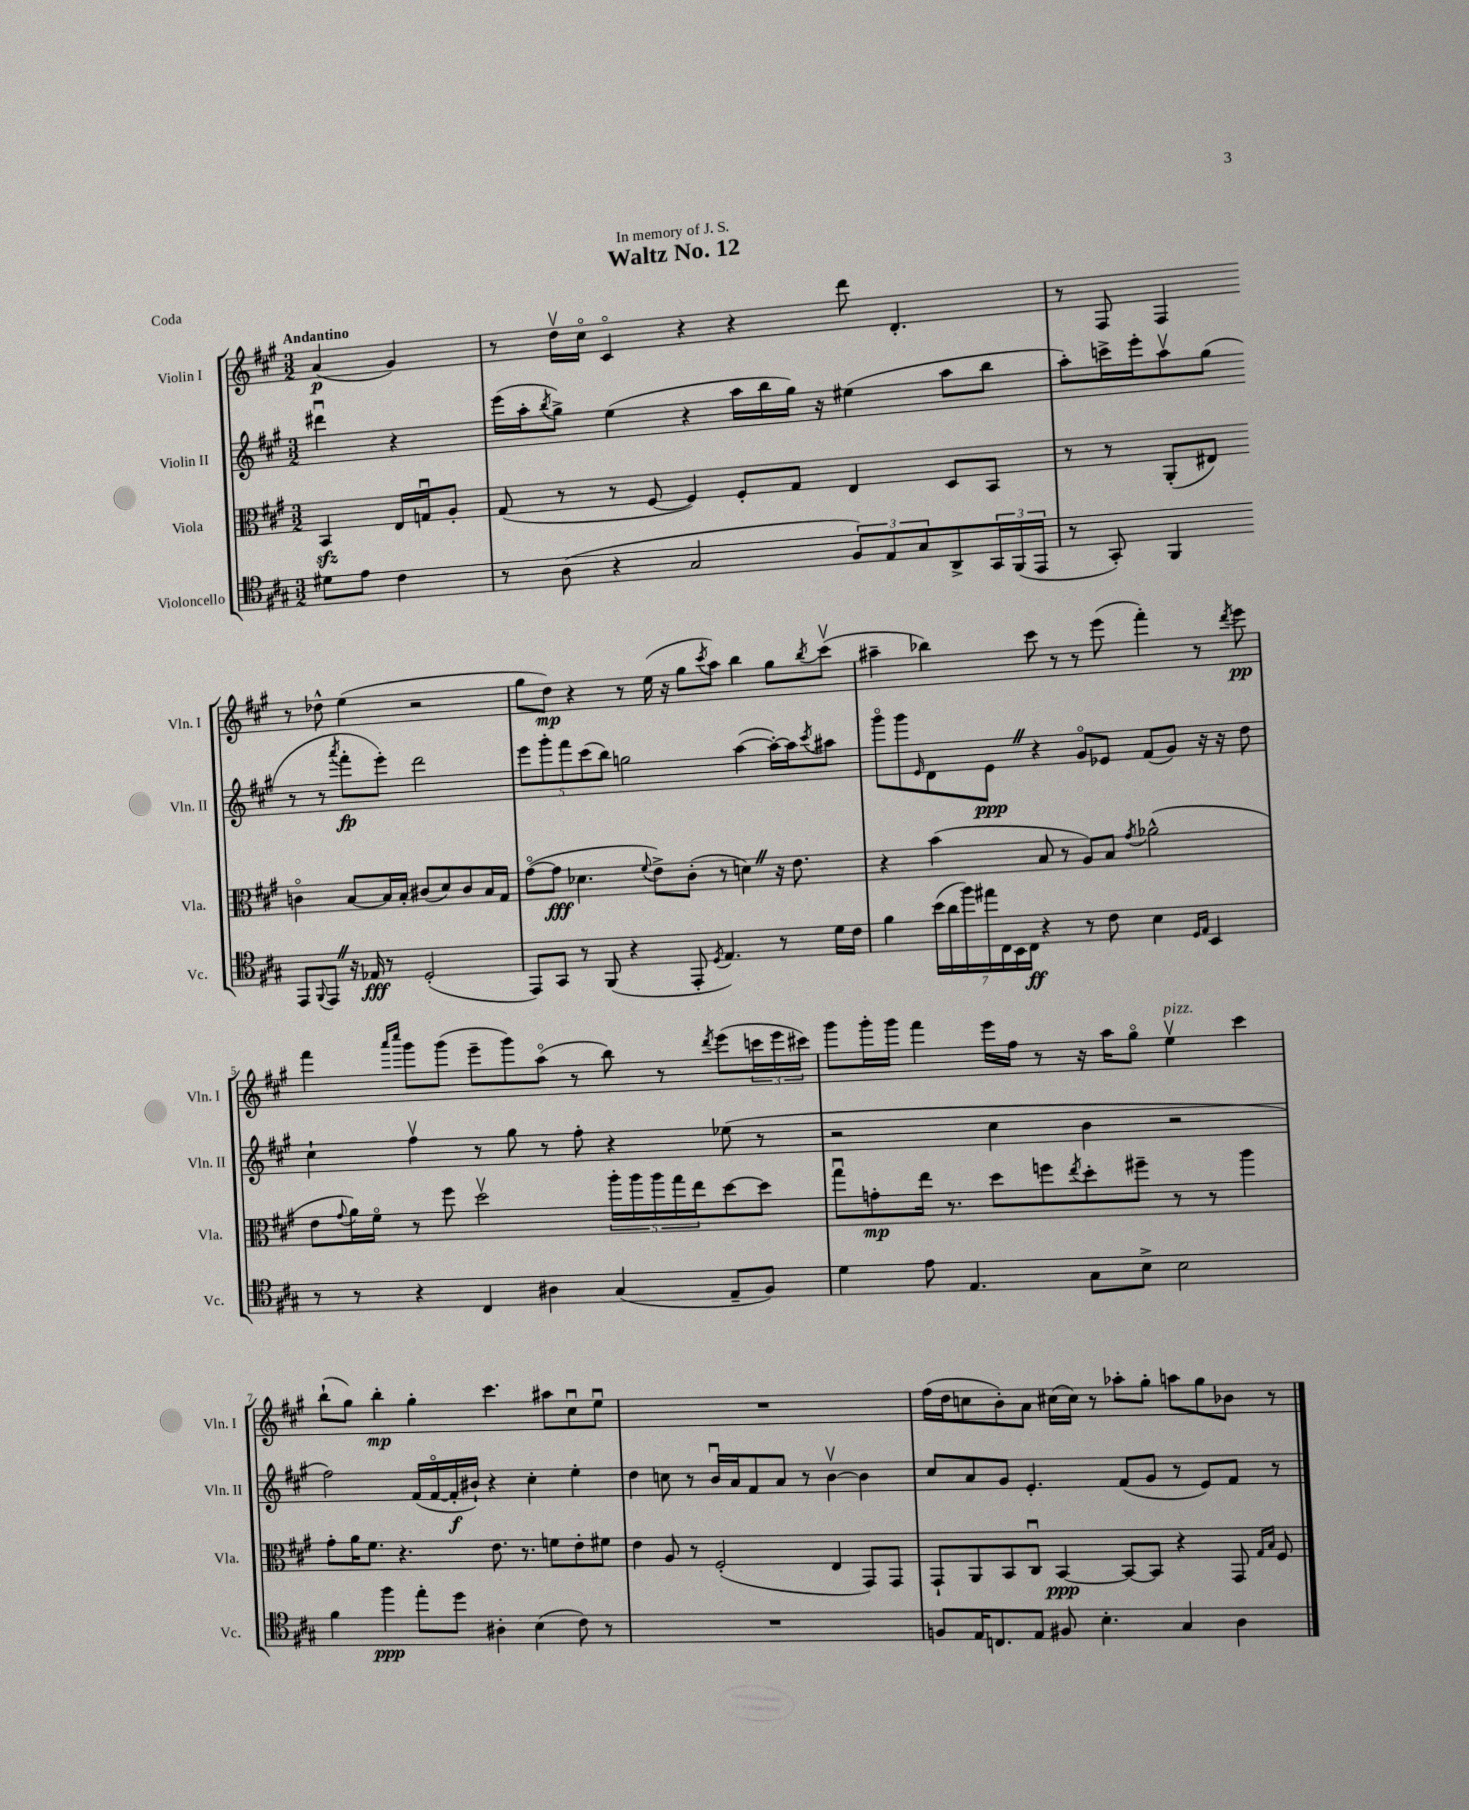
\header { title = "Waltz No. 12" dedication = "In memory of J. S." piece = "Coda" }
<<
\new StaffGroup <<
\new Staff = "s0" \with { instrumentName = "Violin I" shortInstrumentName = "Vln. I" } {
    \clef treble \key a \major \numericTimeSignature \time 3/2 \partial 2 \tempo "Andantino"
    a'4\p( gis'4) |
    r8 d''16\upbow cis''16\flageolet cis'4\flageolet r4 r4 d'''8 d'4.-. |
    r8 fis8 fis4 r8 des''8-^ e''4( r2 |
    gis''8 d''8\mp) r4 r8 e''16( r16 gis''8 \acciaccatura { cis'''8 } a''8) b''4 gis''8 \acciaccatura { b''8 } cis'''8\upbow( |
    ais''4-- bes''4) cis'''8 r8 r8 e'''8( fis'''4-.) r8 \acciaccatura { d'''8 } e'''8\pp |
    fis'''4 \grace { a'''16 cis''''16 } gis'''8 gis'''8( e'''8-- gis'''8) a''8\flageolet( r8 b''8) r8 \acciaccatura { d'''8 } e'''8( \tuplet 3/2 { c'''16 e'''16 cis'''16) } |
    gis'''8 gis'''16-. gis'''16 fis'''4 e'''16 fis''16 r8 r16 a''16 gis''8\flageolet e''4\upbow^\markup { \italic "pizz." } cis'''4 |
    b''8-!( gis''8) b''4-.\mp gis''4-. cis'''4. ais''8 cis''8\downbow e''8\downbow |
    R1. |
    fis''16( d''16 c''8 b'8-.) a'8 cis''16( cis''16) r8 aes''8-. gis''8-. a''8 gis''8 bes'8 r8 \bar "|." |
}
\new Staff = "s1" \with { instrumentName = "Violin II" shortInstrumentName = "Vln. II" } {
    \clef treble \key a \major \numericTimeSignature \time 3/2 \partial 2
    dis'''4\downbow r4 |
    e'''16( a''16-. \acciaccatura { b''8 } gis''8->) e''4( r4 a''16 b''16 gis''16) r16 eis''4( a''8 b''8 |
    a''8-.) c'''16-> e'''16-. a''8\upbow gis''8( r8 r8 \acciaccatura { a'''8 } fis'''8-.\fp e'''8-.) d'''2 |
    \tuplet 5/4 { e'''8 gis'''8-. fis'''8 cis'''8( b''8) } g''2 a''4~( a''16~-.) a''16 \acciaccatura { cis'''8 } ais''8 |
    gis'''8\flageolet gis'''8 \grace { e'16 } d'8 e'8\ppp \once \override BreathingSign.text = \markup { \musicglyph "scripts.caesura.straight" } \breathe r4 gis'8\flageolet ees'8 fis'8( gis'8) r16 r16 d''8 |
    cis''4-! fis''4\upbow r8 gis''8 r8 fis''8-. r4 ees''8( r8 |
    r2 cis''4 b'4 r2 |
    fis''2) fis'16( fis'16~\flageolet fis'16-.\f bis'16-!) r4 cis''4-. e''4-. |
    d''4 c''8 r8 b'16\downbow a'16 fis'8 a'8 r8 b'4~\upbow b'4 |
    cis''8 a'8 gis'8 e'4.-. fis'8( gis'8 r8 e'8) fis'8 r8 \bar "|." |
}
\new Staff = "s2" \with { instrumentName = "Viola" shortInstrumentName = "Vla." } {
    \clef alto \key a \major \numericTimeSignature \time 3/2 \partial 2
    b,4\sfz e16 g16\downbow a8-. |
    gis8( r8 r8 fis8~ fis4) fis8-. gis8 e4 d8 b,8 |
    r8 r8 a,8-.( eis8) c'4\flageolet b8~ b16 b16-. cis'8( d'8) cis'8 b16 gis16 |
    gis'8~\flageolet( gis'8\fff des'4. \appoggiatura { fis'8 } e'8->) cis'8-.( r8 d'4) \once \override BreathingSign.text = \markup { \musicglyph "scripts.caesura.straight" } \breathe r16 e'8. |
    r4 b'4( b8 r8 a8) b8 \acciaccatura { gis'8 } aes'2-^( |
    e'8 \appoggiatura { gis'8 } a'16) fis'16\flageolet r8 fis''8 d''2\upbow \tuplet 5/4 { a''16-. a''16 a''16 gis''16 e''16 } d''8~ d''8 |
    gis''8\downbow g'8-.\mp e''16 r8. d''8 f''8 \acciaccatura { e''8 } d''8-. fis''8-- r8 r8 a''4 |
    gis'8-. a'16 fis'8. r4. e'8. r8. f'8 e'8-. fis'8 |
    e'4 a8 r8 fis2-.( e4 gis,8) gis,8 |
    gis,8-! a,8 b,8 cis8\downbow b,4~\ppp b,8~ b,8 r4 gis,8 \grace { gis16 b16 } fis8 \bar "|." |
}
\new Staff = "s3" \with { instrumentName = "Violoncello" shortInstrumentName = "Vc." } {
    \clef tenor \key a \major \numericTimeSignature \time 3/2 \partial 2
    dis'8 e'8 cis'4 |
    r8 a8( r4 gis2 \tuplet 3/2 { fis8) e8 gis8 } a,8-> \tuplet 3/2 { gis,16 fis,16( e,16 } |
    r8 gis,8-.) fis,4 e,8 \appoggiatura { fis,8 } e,8 \once \override BreathingSign.text = \markup { \musicglyph "scripts.caesura.straight" } \breathe r16 ees16\fff r8 d2-.( |
    e,8) gis,8 r8 fis,8( r4 e,8-. \acciaccatura { d8 } e4.) r8 d'16 cis'16 |
    fis'4 \tuplet 7/4 { b'16( a'16 fis''16) eis''16 cis16 b,16 cis16\ff } r4 r8 cis'8 b4 \grace { d16 e16 } b,4 |
    r8 r8 r4 cis4 ais4 gis4( e8-- fis8) |
    d'4 e'8 e4. gis8 b8-> b2 |
    fis'4 fis''4\ppp e''8-. d''8 ais4-. b4( cis'8) r8 |
    R1. |
    f8 e16 c8. e8 fis8 b4.-. gis4 a4 \bar "|." |
}
>>
>>
